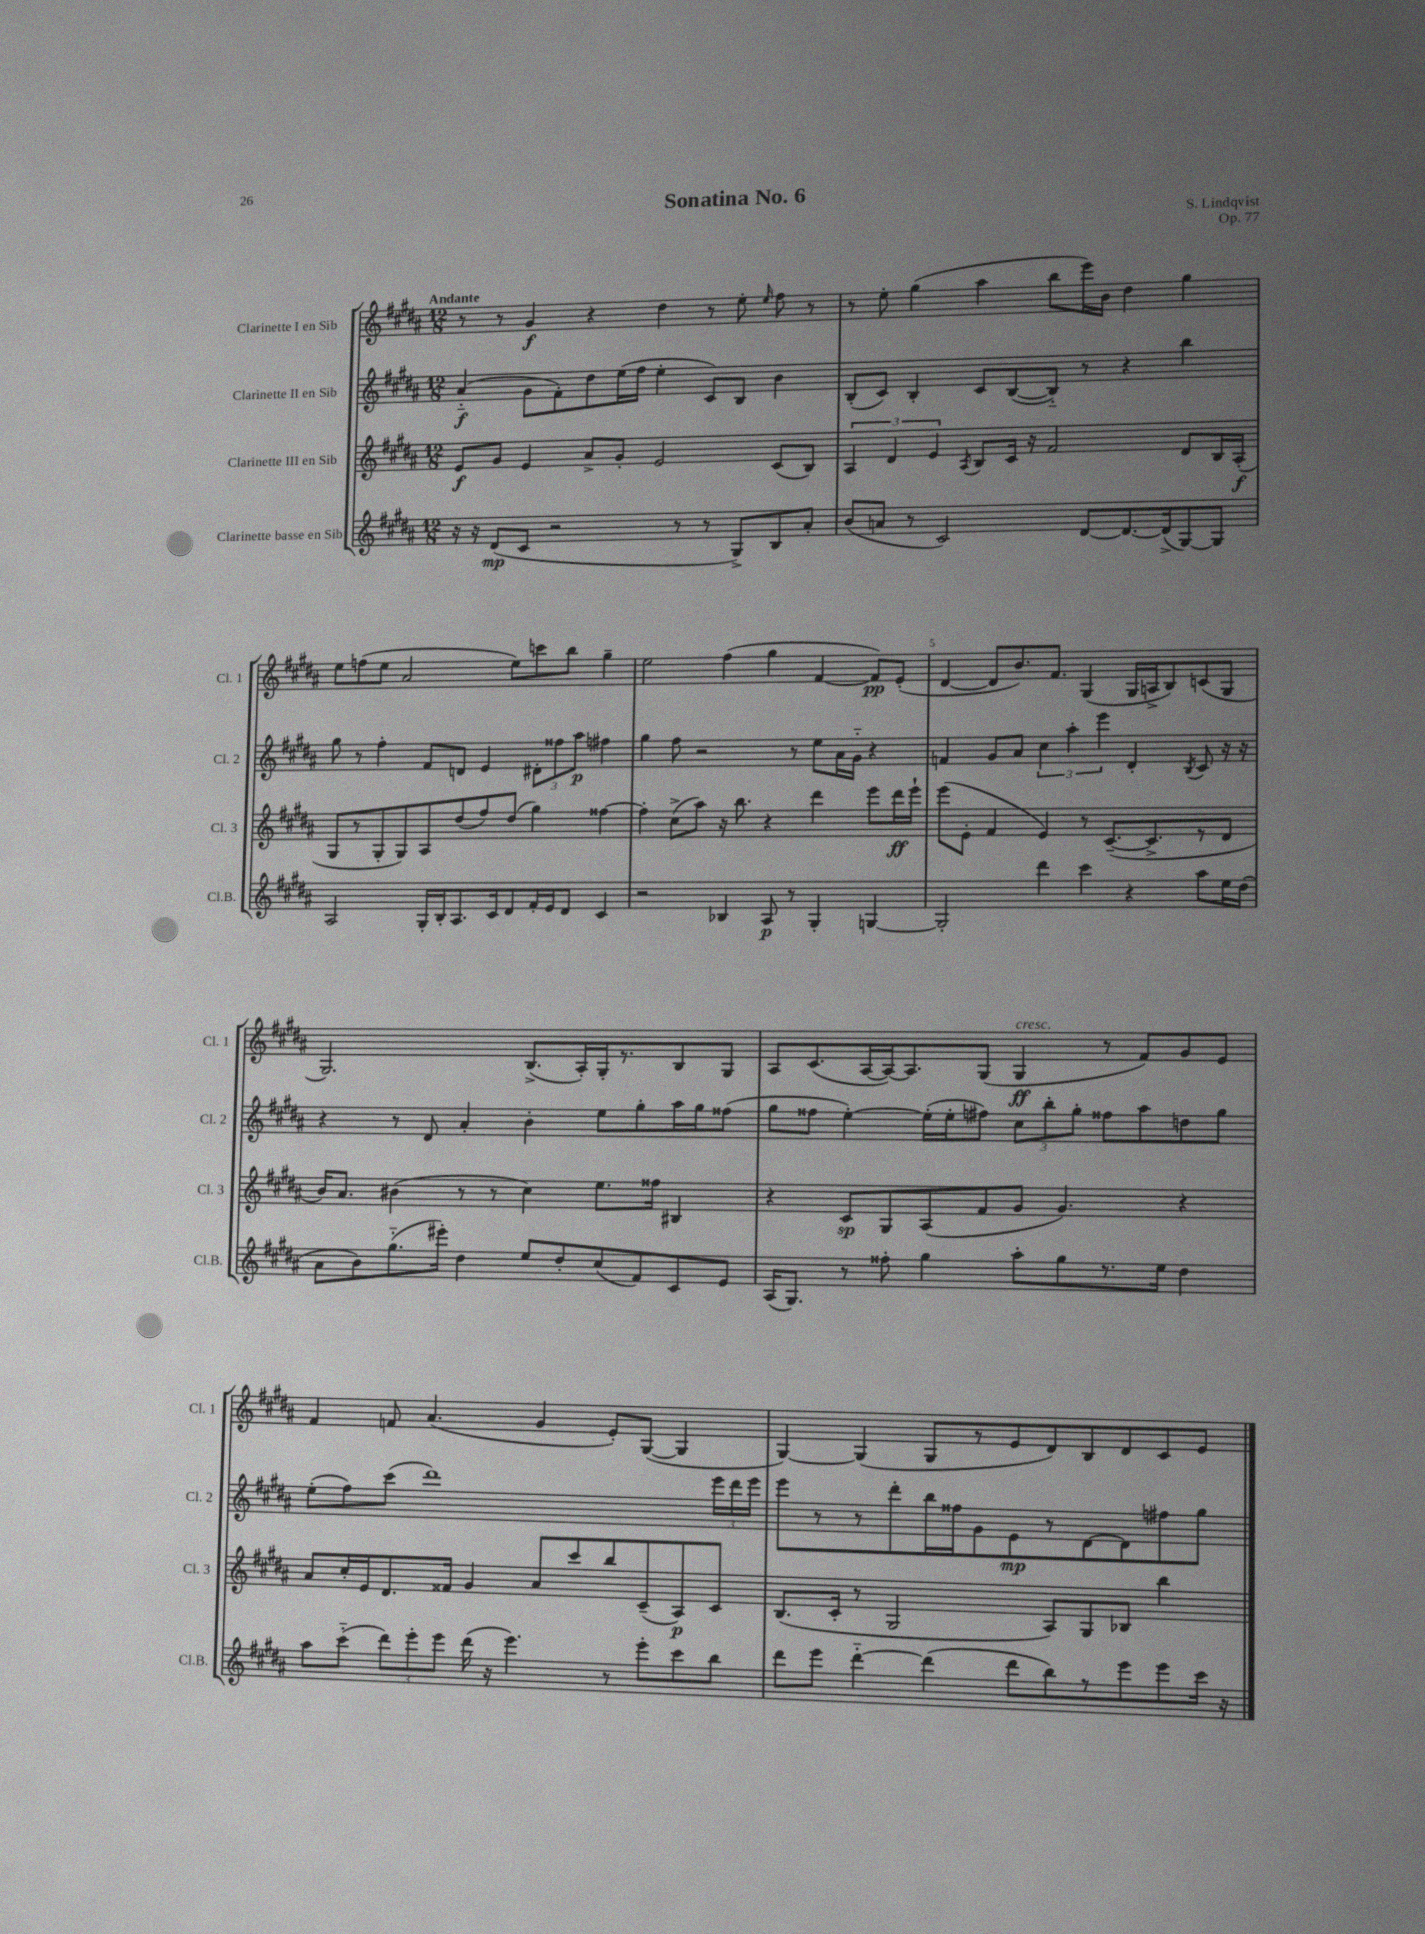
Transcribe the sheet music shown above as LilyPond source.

\header { title = "Sonatina No. 6" composer = "S. Lindqvist" opus = "Op. 77" }
<<
\new StaffGroup <<
\new Staff = "s0" \with { instrumentName = "Clarinette I en Sib" shortInstrumentName = "Cl. 1" } {
    \clef treble \key b \major \numericTimeSignature \time 12/8 \tempo "Andante"
    \autoBeamOff r8 r8 gis'4\f r4 dis''4 r8 e''8-. \grace { e''16 } fis''8 r8 |
    r8 e''8-. gis''4( ais''4 b''8[ e'''16) b'16] dis''4 gis''4 |
    e''8[ f''8( e''8] ais'2 e''8[) c'''8 b''8] gis''4-- |
    e''2 fis''4( gis''4 fis'4~ fis'8[\pp) e'8]-.( |
    dis'4~ dis'8[ b'8.) fis'8.] gis4( gis16[ a16-> b8) c'8( gis8] |
    gis2.) b8.[->( ais16-.) gis16-. r8. b8 gis8] |
    ais8[ cis'8.( ais16~ ais16~) ais8. gis8]( gis4\ff^\markup { \italic "cresc." } r8 fis'8[) gis'8 e'8] |
    fis'4 f'8 ais'4.( gis'4 e'8[-.) gis8]~( gis4 |
    gis4~) gis4( gis8[ r8 e'8 dis'8) b8 dis'8 cis'8 e'8] \bar "|." |
}
\new Staff = "s1" \with { instrumentName = "Clarinette II en Sib" shortInstrumentName = "Cl. 2" } {
    \clef treble \key b \major \numericTimeSignature \time 12/8
    \autoBeamOff ais'4-_\f( gis'8[ fis'8-.) dis''8 e''16( fis''16] e''4-. cis'8[) b8] b'4 |
    b8[-.( cis'8]) b4-. cis'8[ b8~( b8]-_) r8 r4 b''4 |
    gis''8 r8 fis''4-. fis'8[ d'8] e'4 \tuplet 3/2 { dis'8[-. fisis''8 ais''8]\p } fis''4 |
    gis''4 fis''8 r2 r8 e''8[ ais'16 gis'16]-_ r4 |
    f'4 gis'8[ ais'8] \tuplet 3/2 { cis''4 ais''4-. e'''4 } dis'4-. \acciaccatura { b8 } cis'8 r16 r16 |
    r4 r8 dis'8 ais'4-. b'4-. e''8[ gis''8-. ais''16 gis''16 fisis''8]( |
    gis''8[ fisis''8] e''4~-.) e''16[-.( e''16-. fis''8]) \tuplet 3/2 { cis''8[ b''8-. gis''8]-. } fisis''8[ ais''8 d''8 gis''8] |
    e''8[-.( fis''8) cis'''8]( dis'''1) \tuplet 3/2 { e'''16[ dis'''16 e'''16] } |
    e'''8[ r8 r8 dis'''8-. b''16 fisis''16 gis'8 e'8\mp r8 dis'8~ dis'8 fis''8 gis''8] \bar "|." |
}
\new Staff = "s2" \with { instrumentName = "Clarinette III en Sib" shortInstrumentName = "Cl. 3" } {
    \clef treble \key b \major \numericTimeSignature \time 12/8
    \autoBeamOff e'8[\f gis'8] e'4 ais'8[-> gis'8]-. e'2 cis'8[( b8]) |
    \tuplet 3/2 { ais4 dis'4 e'4 } \acciaccatura { ais8 } b8[ cis'16] r16 fis'2 dis'8[ b16 ais16]-.\f( |
    gis8[ r8 gis8-. gis8) ais8 dis''8( fis''8) dis''8]( gis''4) fisis''4~ |
    fisis''4-. cis''8[->( ais''8]) r16 b''8. r4 dis'''4 e'''8[ dis'''16\ff e'''16]-! |
    e'''8[( e'8]-. fis'4 e'4) r8 cis'8.[~--( cis'8.-> r8 dis'8] |
    b'16[) ais'8.] bis'4( r8 r8 cis''4) e''8.[ fisis''16] bis4 |
    r4 cis'8[\sp gis8 ais8( fis'8 gis'8] gis'4.) r4 |
    ais'8[ cis''16-. e'16 dis'8. fisis'16] gis'4 ais'8[ cis'''8 b''8 cis'8--( ais8\p) cis'8] |
    b8.[( cis'16]-. r8 gis2 ais8[) gis8 bes8] b''4 \bar "|." |
}
\new Staff = "s3" \with { instrumentName = "Clarinette basse en Sib" shortInstrumentName = "Cl.B." } {
    \clef treble \key b \major \numericTimeSignature \time 12/8
    \autoBeamOff r16 r16 dis'8[\mp( cis'8] r2 r8 r8 gis8[->) b8 ais'8]-. |
    b'8[( a'8] r8 cis'2) dis'8[~ dis'8.~ dis'16->( gis8~) gis8] |
    ais2 gis16[-. b16-. ais8. cis'16 dis'8 fis'16-. e'16 dis'8] cis'4 |
    r2 bes4 ais8\p r8 gis4-. g4~ |
    g2-. dis'''4 cis'''4 r4 ais''8[ e''16 dis''16]( |
    ais'8[ b'8) gis''8.-_( eis'''16]-.) dis''4 e''8[ dis''8-. cis''8( fis'8) cis'8 e'8] |
    ais16[( gis8.]) r8 fisis''8-. gis''4 ais''8[-. gis''8 r8. e''16] dis''4 |
    ais''8[ cis'''8]-_( \tuplet 3/2 { dis'''8[) e'''8-. e'''8] } dis'''16( r16 e'''4.) r8 e'''8[-. cis'''8 b''8] |
    dis'''8[ e'''8] dis'''4~-_ dis'''4( dis'''8[ b''8) r8 e'''8 e'''8 cis'''16] r16 \bar "|." |
}
>>
>>
\layout { \context { \Score \override BarNumber.break-visibility = ##(#f #t #t) barNumberVisibility = #(every-nth-bar-number-visible 5) } }
